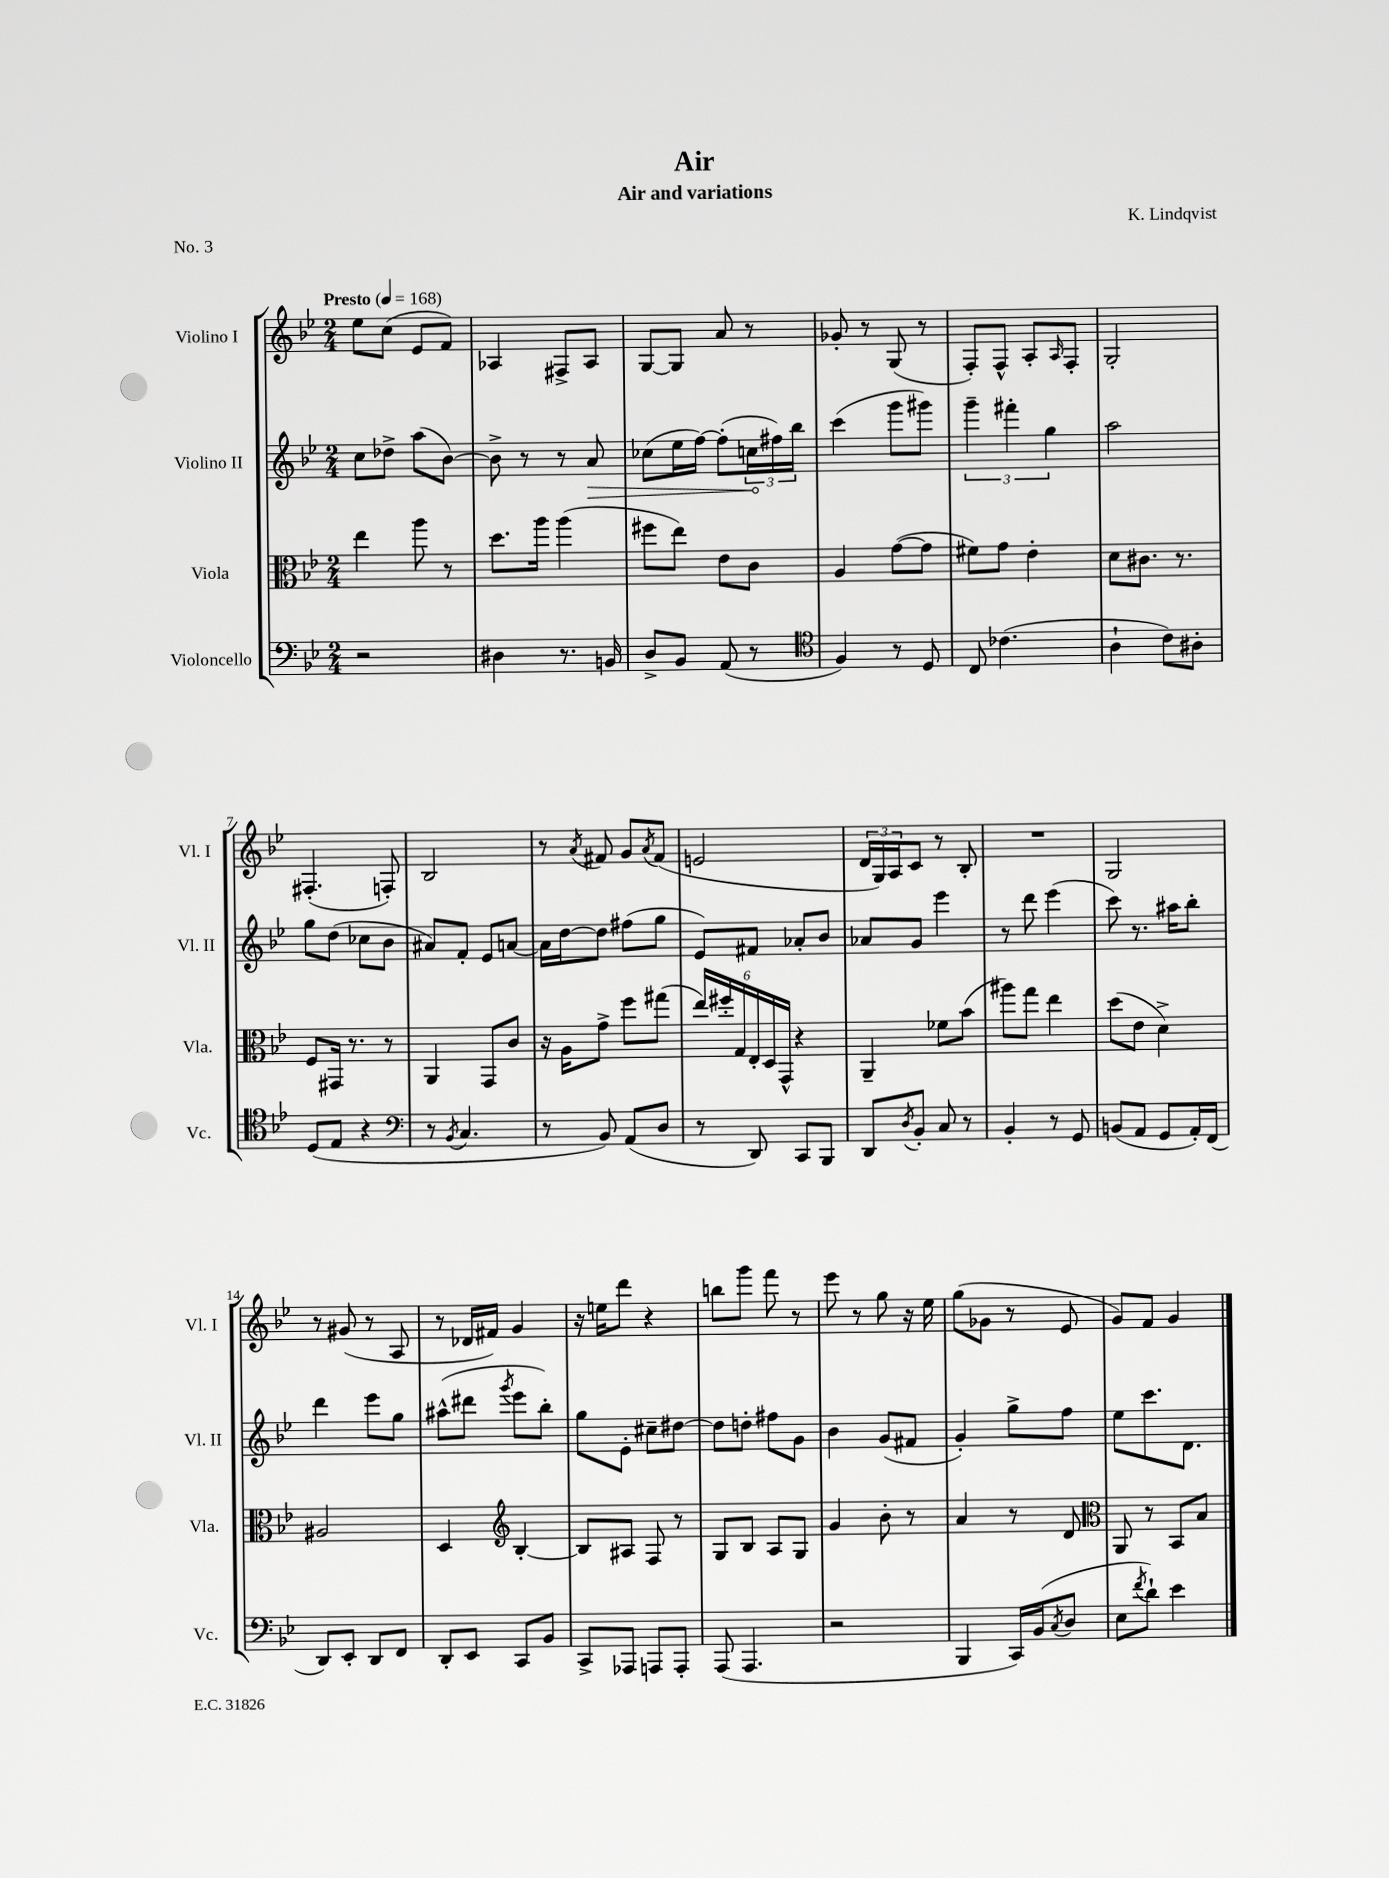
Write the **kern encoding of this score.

**kern	**kern	**kern	**dynam	**kern
*part4	*part3	*part2	*part2	*part1
*staff4	*staff3	*staff2	*staff2	*staff1
*I"Violoncello	*I"Viola	*I"Violino II	*	*I"Violino I
*I'Vc.	*I'Vla.	*I'Vl. II	*	*I'Vl. I
*clefF4	*clefC3	*clefG2	*	*clefG2
*k[b-e-]	*k[b-e-]	*k[b-e-]	*	*k[b-e-]
*M2/4	*M2/4	*M2/4	*	*M2/4
*MM168	*MM168	*MM168	*	*MM168
=1	=1	=1	=1	=1
!	!	!	!	!LO:TX:a:B:t=Presto
2r	4ee-\	8cc\L	.	8ee-\L
.	.	8dd-X^\J	.	(8cc\J
.	8aa\	(8aa\L	.	8e-/L
.	8r	[8b-\J)	.	8f/J)
=2	=2	=2	=2	=2
4D#X\	8.dd\L	8b-^\]	.	4A-X/
.	.	8r	.	.
.	16aa\Jk	.	.	.
8.r	(4aa\	8r	.	8F#X^/L
!	!	!	!LO:HP:b	!
.	.	8a/	>	8A-/J
16BBn/	.	.	.	.
=3	=3	=3	=3	=3
8D^/L	8ff#X\L	(8cc-X\L	.	[8G/L
8BB-/J	8ee-\J)	16ee-\L	.	8G/J]
.	.	[16ff\JJ)	.	.
(8AA/	8e-\L	(8ff'\L]	.	8a/
8r	8c\J	24ccn\L	.	8r
.	.	24ff#X\)	]	.
.	.	24bb-\JJ	.	.
=4	=4	=4	=4	=4
*clefC4	*	*	*	*
4F/)	4A/	(4ccc\	.	8g-X'/
.	.	.	.	8r
8r	([8g\L	8ggg\L	.	(8G/
8D/	8g\J]	8ggg#X\J)	.	8r
=5	=5	=5	=5	=5
8C/	8f#X\L)	6ggg~\	.	8F'/L)
(4.c-X\	8g\J	.	.	8F^^/J
.	.	6fff#X'\	.	.
.	4e-'\	.	.	8A'/L
.	.	6gg\	.	.
.	.	.	.	16qqA/
.	.	.	.	8F'/J
=6	=6	=6	=6	=6
4A`\	8d\L	2aa\	.	2G'/
.	8.c#X\J	.	.	.
8c\L)	.	.	.	.
.	8.r	.	.	.
8A#X'\J	.	.	.	.
!!LO:LB:g=z
=7	=7	=7	=7	=7
(8D/L	8F/L	8gg\L	.	(4.F#X'/
8E-/J	16GG#X/Jk	(8dd\J	.	.
.	8.r	.	.	.
4r	.	8cc-X\L	.	.
.	8r	8b-\J	.	8Fn'/)
=8	=8	=8	=8	=8
*clefF4	*	*	*	*
8r	4AA/	8a#X/L)	.	2B-/
8qBB-/	.	.	.	.
4.C/	.	8f'/J	.	.
.	8GG/L	8e-/L	.	.
.	8c/J	[8an/J	.	.
=9	=9	=9	=9	=9
8r	16r	16a\LL]	.	8r
.	16A\KL	[16dd\J	.	.
.	.	.	.	8qa/
8BB-/)	8g^\J	8dd\J]	.	8f#X/
(8AA/L	8ff\L	(8ff#X\L	.	8g/L
.	.	.	.	8qa/
8D/J	(8gg#X\J	8gg\J	.	(8f#/J
=10	=10	=10	=10	=10
8r	24ee-/LL)	8e-/L)	.	2en/
.	24ff#X'/	.	.	.
.	24G/	.	.	.
8DD/)	24E-'/	8f#X/J	.	.
.	24D/	.	.	.
.	24GG^^/JJ	.	.	.
8CC/L	4r	8a-X'/L	.	.
8BBB-/J	.	8b-/J	.	.
=11	=11	=11	=11	=11
8DD/L	4AA~/	8a-X/L	.	24d/LL
.	.	.	.	24G/)
.	.	.	.	24A/J
8qD/	.	.	.	.
8BB-'/J	.	8g/J	.	8c/J
8C/	8f-X\L	4eee-\	.	8r
8r	(8b-\J	.	.	8B-'/
=12	=12	=12	=12	=12
4BB-'/	8aa#X\L)	8r	.	2r
.	8gg\J	8ddd\	.	.
8r	4ee-\	(4eee-\	.	.
8GG/	.	.	.	.
=13	=13	=13	=13	=13
(8BBn/L	(8dd\L	8ccc\)	.	2G/
8AA/J	8e-\J	8.r	.	.
8GG/L	4d^\)	.	.	.
.	.	16aa#X\KL	.	.
16AA'/L)	.	8bb-'\J	.	.
(16FF/JJ	.	.	.	.
!!LO:LB:g=z
=14	=14	=14	=14	=14
8DD/L)	2A#X/	4ddd\	.	8r
8EE-'/J	.	.	.	(8g#X/
8DD/L	.	8eee-\L	.	8r
8FF/J	.	8gg\J	.	8A/
=15	=15	=15	=15	=15
8DD'/L	4D/	(8aa#X^^\L	.	8r
8EE-/J	.	8ddd#X\J	.	16d-X/LL
.	.	.	.	16f#X/JJ)
*	*clefG2	*	*	*
.	.	8qggg/	.	.
8CC/L	[4B-'/	8eee-\L	.	4g/
8BB-/J	.	8bb-'\J)	.	.
=16	=16	=16	=16	=16
8CC^/L	8B-/L]	8gg\L	.	16r
.	.	.	.	16een\KL
8AAA-X/J	8A#X/J	8e-'\J	.	8ddd\J
8AAAn/L	8F/	8cc#X~\L	.	4r
8AAA'/J	8r	[8dd#X\J	.	.
=17	=17	=17	=17	=17
(8AAA/	8G/L	8dd#\L]	.	8bbn\L
4.AAA/	8B-/J	8ddn'\J	.	8ggg\J
.	8A/L	8ff#X\L	.	8fff\
.	8G/J	8g\J	.	8r
=18	=18	=18	=18	=18
2r	4g/	4b-\	.	8eee-\
.	.	.	.	8r
.	8b-'\	(8g/L	.	8gg\
.	8r	8f#X/J	.	16r
.	.	.	.	16ee-\
=19	=19	=19	=19	=19
4BBB-/	4a/	4g'/)	.	(8gg\L
.	.	.	.	8g-X\J
16CC/LL)	8r	8gg^\L	.	8r
(16BB-/J	.	.	.	.
8qC/	.	.	.	.
8D/J	8d/	8ff\J	.	8e-/
=20	=20	=20	=20	=20
*	*clefC3	*	*	*
8E-\L	8AA/	8ee-\L	.	8g/L)
8qf/	.	.	.	.
8d`\J)	8r	8.ccc\	.	8f/J
4e-\	8BB-/L	.	.	4g/
.	.	8.d\J	.	.
.	8B-/J	.	.	.
==	==	==	==	==
*-	*-	*-	*-	*-
